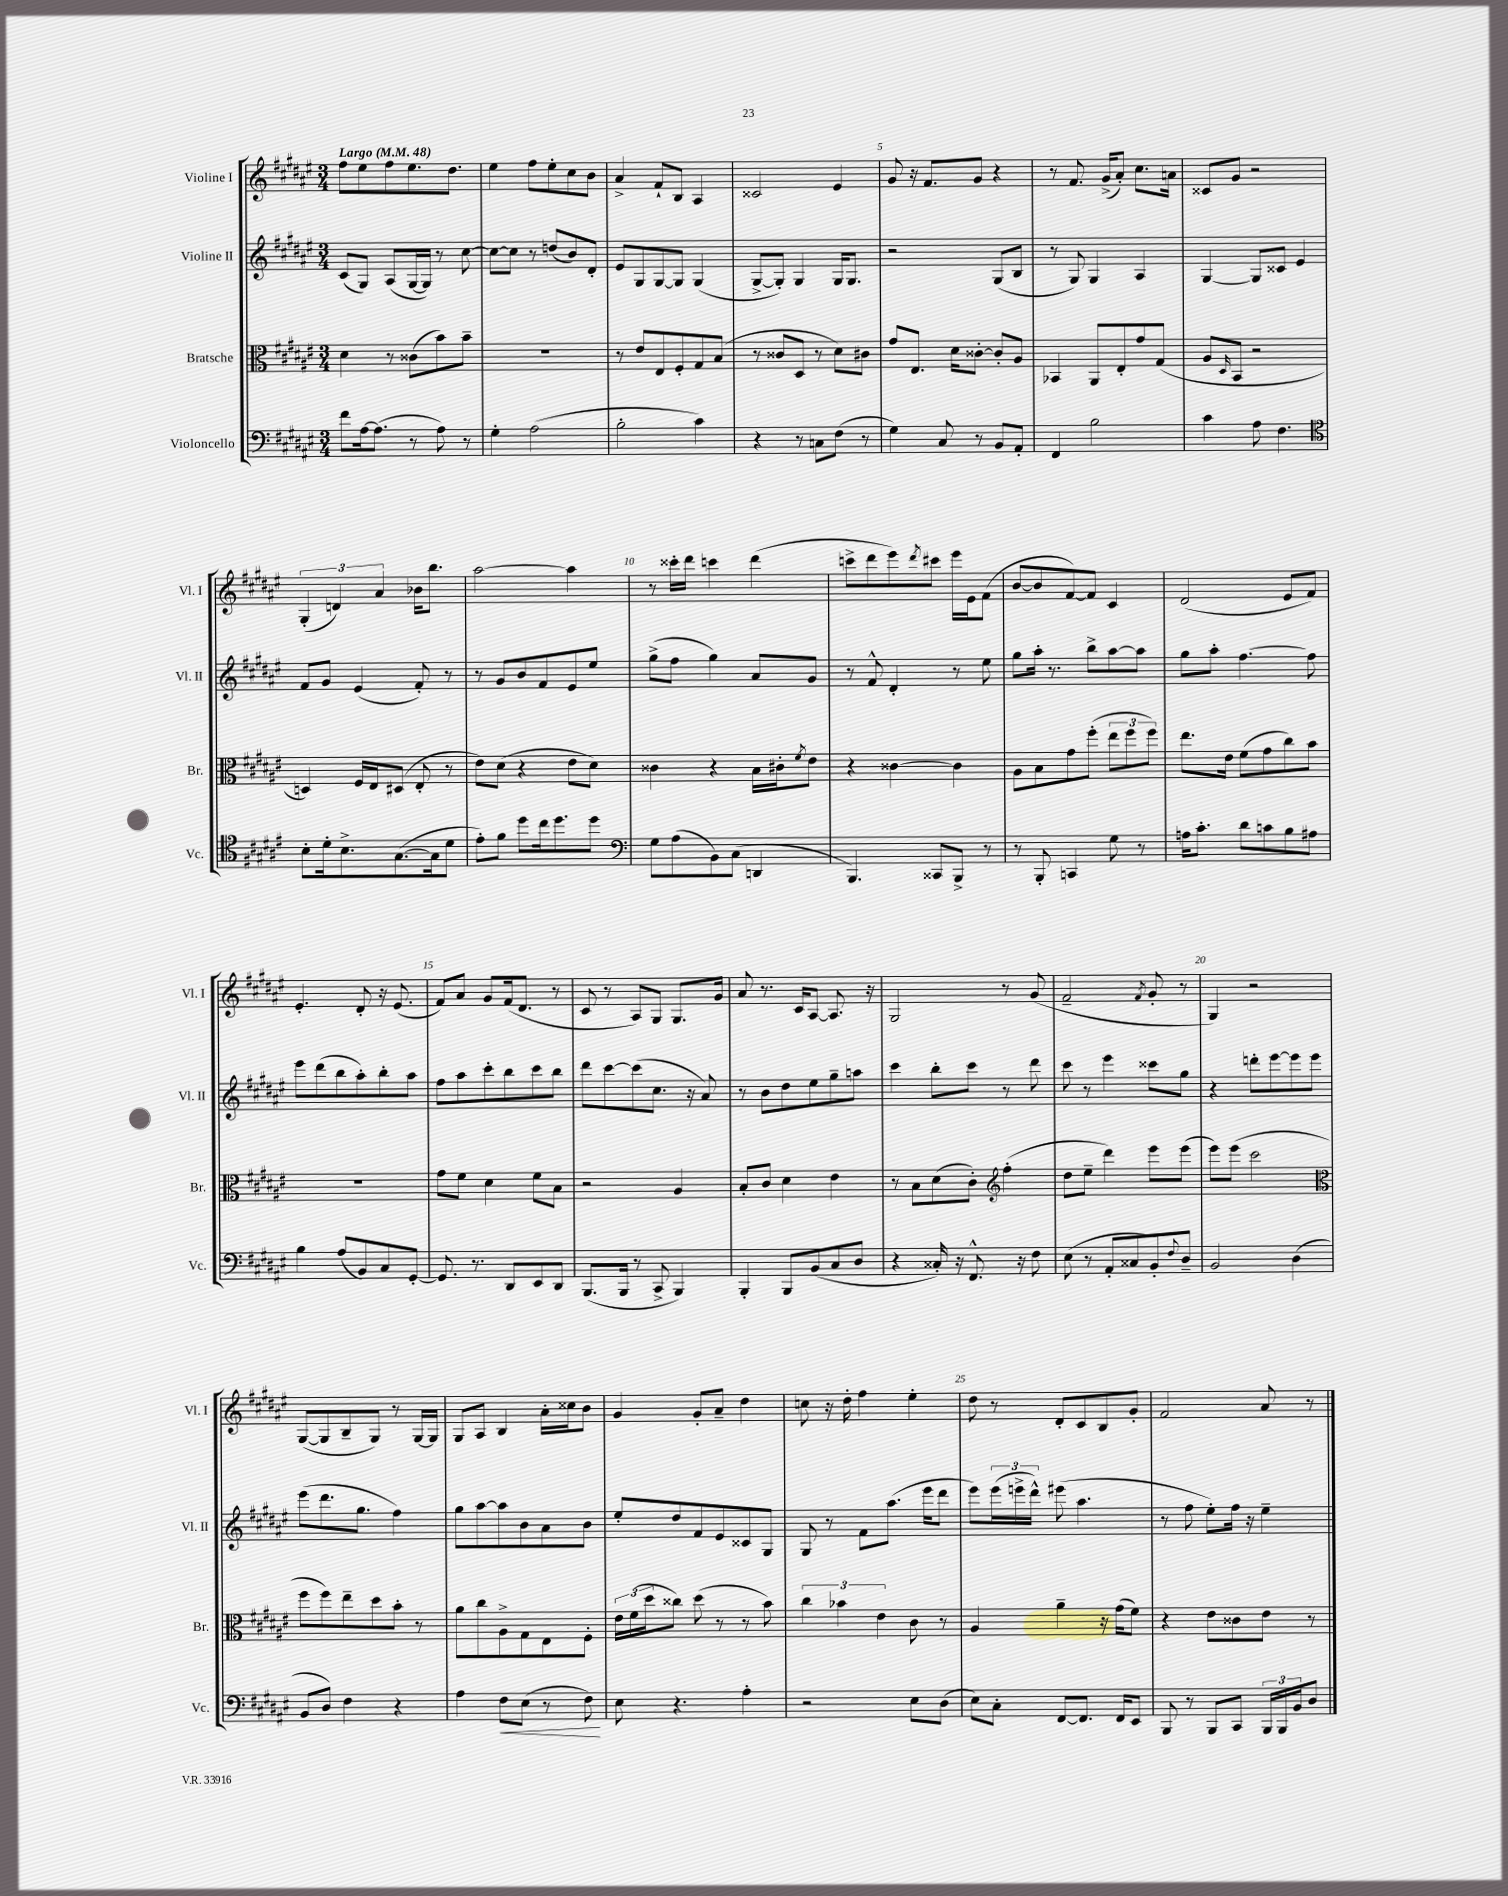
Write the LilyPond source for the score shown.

<<
\new StaffGroup <<
\new Staff = "s0" \with { instrumentName = "Violine I" shortInstrumentName = "Vl. I" } {
    \clef treble \key fis \major \numericTimeSignature \time 3/4 \tempo "Largo" 4 = 48
    fis''8 eis''8 fis''8 eis''8. dis''8. |
    eis''4 fis''8 eis''8-. cis''8 b'8 |
    ais'4-> fis'8-! b8 ais4 |
    cisis'2 eis'4 |
    gis'8 r16 fis'8. gis'8 r4 |
    r8 fis'8. gis'16->( ais'8-.) cis''8. a'16 |
    cisis'8 gis'8 r2 |
    \tuplet 3/2 { gis4-.( d'4) ais'4 } bes'16 b''8. |
    ais''2~ ais''4 |
    r8 cisis'''16-. dis'''16 c'''4 dis'''4( |
    c'''8-> dis'''8 eis'''8) \acciaccatura { dis'''8 } cis'''8 eis'''16 eis'16 fis'8( |
    b'8~ b'8 fis'8~) fis'8 cis'4 |
    dis'2( eis'8 fis'8) |
    eis'4.-. dis'8-. r16 eis'8.( |
    fis'8) ais'8 gis'8 fis'16( dis'8. r8 |
    cis'8 r8 ais8) gis8 gis8. gis'16 |
    ais'8 r8. cis'16 ais8~ ais8. r16 |
    gis2 r8 gis'8( |
    fis'2-- \acciaccatura { fis'8 } gis'8-. r8 |
    gis4) r2 |
    gis8~( gis8 b8-- gis8) r8 gis16~ gis16 |
    gis8 ais8 b4 ais'16-. cisis''16 b'8 |
    gis'4 gis'8-. ais'8-- dis''4 |
    c''8 r16 dis''16-. fis''4 eis''4-. |
    dis''8 r8 dis'8-. cis'8 b8 gis'8-. |
    fis'2 ais'8 r8 \bar "|." |
}
\new Staff = "s1" \with { instrumentName = "Violine II" shortInstrumentName = "Vl. II" } {
    \clef treble \key fis \major \numericTimeSignature \time 3/4
    cis'8( gis8) ais8( gis16~ gis16) r8 cis''8~ |
    cis''8~ cis''8 r8 d''8( b'8) dis'8-. |
    eis'8 gis8 gis8~ gis8 gis4( |
    gis8~-> gis8-.) gis4 gis16 gis8. |
    r2 gis8( b8 |
    r8 gis8) gis4 ais4 |
    gis4~ gis8 cisis'8 eis'4 |
    fis'8 gis'8 eis'4( fis'8-.) r8 |
    r8 gis'8 b'8 fis'8 eis'8 eis''8 |
    gis''8->( fis''8 gis''4) ais'8 gis'8 |
    r8 fis'8-^ dis'4-. r8 eis''8 |
    gis''8 ais''16-. r8. b''8-> ais''8~ ais''8 |
    gis''8 ais''8-. fis''4.~ fis''8 |
    eis'''8 dis'''8( b''8 ais''8-.) b''8-. ais''8 |
    fis''8 ais''8 cis'''8-. b''8 cis'''8 b''8 |
    dis'''8 cis'''8~ cis'''8( cis''8. r16 ais'8) |
    r8 b'8 dis''8 eis''8 gis''8-- a''8 |
    cis'''4 b''8-. cis'''8 r8 dis'''8 |
    cis'''8 r8 eis'''4 cisis'''8 gis''8 |
    r4 d'''8-. eis'''8~ eis'''8 eis'''8 |
    eis'''8( dis'''8. gis''8. fis''4) |
    gis''8 ais''8~ ais''8 b'8 ais'8 b'8 |
    eis''8-. dis''8 fis'8 eis'8 cisis'8 gis8 |
    gis8 r8 fis'8 ais''8.( eis'''16 dis'''8 |
    eis'''8) \tuplet 3/2 { eis'''16( e'''16-> dis'''16-^) } eis'''8( ais''4. |
    r8 fis''8 eis''8-.) fis''16 r16 eis''4-- \bar "|." |
}
\new Staff = "s2" \with { instrumentName = "Bratsche" shortInstrumentName = "Br." } {
    \clef alto \key fis \major \numericTimeSignature \time 3/4
    dis'4 r8 cisis'8( b'8) b'8-- |
    r2. |
    r8 eis'8 eis8 fis8-. gis8 b8( |
    r8 cisis'8 dis8 r8 dis'8) cis'8 |
    gis'8 eis8. dis'16 cisis'8~-. cisis'8-. ais8 |
    bes,4 ais,8 eis8-. gis'8 gis8( |
    ais8 \grace { dis16 } b,8 r2 |
    d4) fis16 eis16 dis8( eis8-. r8 |
    eis'8) dis'8( r4 eis'8 dis'8) |
    cisis'4 r4 b16 cis'16-. \acciaccatura { fis'8 } eis'8 |
    r4 cisis'4~ cisis'4 |
    ais8 b8 gis'8 fis''8-.( \tuplet 3/2 { eis''8 fis''8 fis''8) } |
    eis''8. eis'16 fis'8( gis'8 cis''8) b'8 |
    R2. |
    gis'8 fis'8 dis'4 fis'8 b8 |
    r2 ais4 |
    b8-. cis'8 dis'4 eis'4 |
    r8 b8 dis'8( cis'8-.) \clef treble fis''4-.( |
    dis''8 eis''8-- dis'''4) eis'''8 eis'''8( |
    eis'''8) eis'''8( cis'''2 |
    \clef alto fis''8 fis''8) eis''8-- dis''8 b'8-. r8 |
    ais'8 cis''8 ais8-> gis8 eis8 fis8-. |
    \tuplet 3/2 { eis'16 fis'16( dis''16 } cisis''8) dis''8( r8 r8 b'8) |
    \tuplet 3/2 { cis''4 bes'4 eis'4 } cis'8 r8 |
    ais4 ais'4-- r16 gis'16( fis'8) |
    r4 eis'8 cisis'8 eis'8 r8 \bar "|." |
}
\new Staff = "s3" \with { instrumentName = "Violoncello" shortInstrumentName = "Vc." } {
    \clef bass \key fis \major \numericTimeSignature \time 3/4
    fis'8 ais16~ ais8.( r8 ais8) r8 |
    gis4-. ais2( |
    b2-. cis'4) |
    r4 r8 c8 fis8( r8 |
    gis4) cis8 r8 b,8 ais,8-. |
    fis,4 b2 |
    cis'4 ais8 fis4. |
    \clef tenor b8-. dis'16-. b8.-> gis8.~( gis16 dis'8 |
    eis'8-.) fis'8 dis''8 cis''16 dis''8. dis''8 |
    \clef bass gis8 ais8( b,8) cis8( d,4 |
    b,,4.) cisis,8 b,,8-> r8 |
    r8 b,,8-. c,4 gis8 r8 |
    a16 cis'8.-. dis'8 c'8 b8 ais8 |
    b4 ais8( b,8) cis8 gis,8~-. |
    gis,8. r8. dis,8 eis,8 dis,8 |
    b,,8.( b,,16 r8 cis,8-> b,,4) |
    b,,4-. b,,8 b,8( cis8 dis8 |
    r4 cisis16-.) r16 fis,8.-^ r16 fis8 |
    eis8( r8 ais,8-. cisis8 b,8-.) \appoggiatura { fis8 } dis8-- |
    b,2 dis4( |
    b,8 dis8) fis4 r4 |
    ais4 fis8\< eis8( r8 fis8\!) |
    eis8 r4. ais4-. |
    r2 eis8 dis8( |
    eis8) cis8-. fis,8~ fis,8. fis,16 eis,8 |
    b,,8 r8 b,,8 cis,8 \tuplet 3/2 { b,,16 b,,16 b,16 } dis8 \bar "|." |
}
>>
>>
\layout { \context { \Score \override BarNumber.break-visibility = ##(#f #t #t) barNumberVisibility = #(every-nth-bar-number-visible 5) } }
